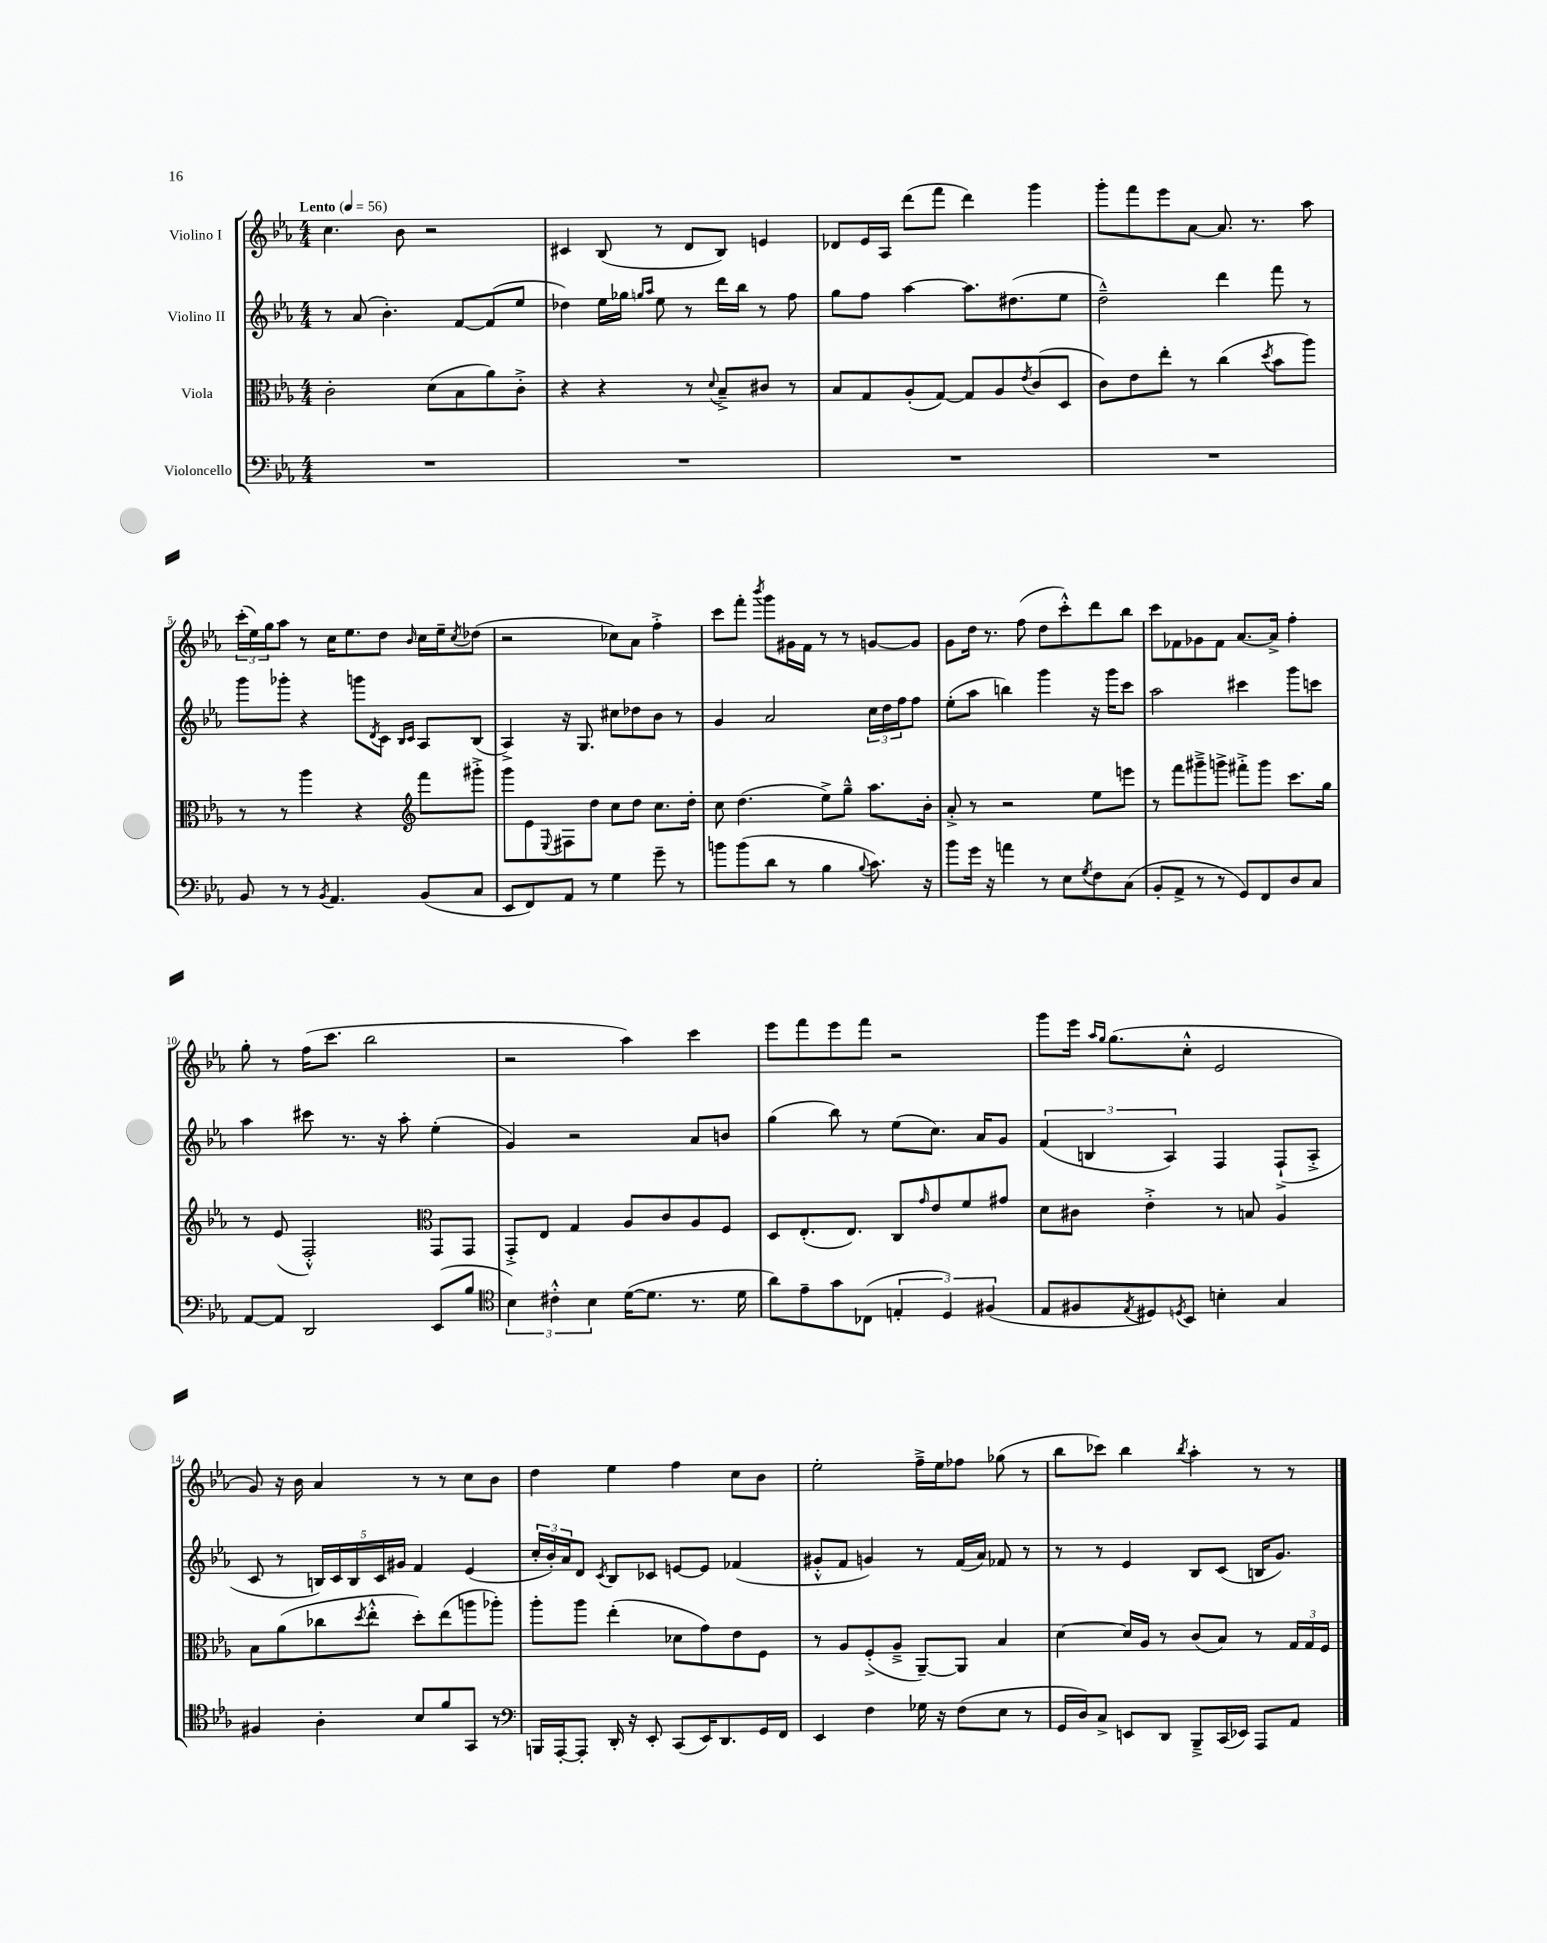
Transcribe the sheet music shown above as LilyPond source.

<<
\new StaffGroup <<
\new Staff = "s0" \with { instrumentName = "Violino I" } {
    \clef treble \key ees \major \numericTimeSignature \time 4/4 \tempo "Lento" 4 = 56
    c''4. bes'8 r2 |
    cis'4 bes8( r8 d'8 bes8) e'4 |
    des'8 ees'16 aes16 d'''8( f'''8 d'''4) g'''4 |
    g'''8-. f'''8 ees'''8 aes'8~ aes'8. r8. aes''8 |
    \tuplet 3/2 { c'''16-.( ees''16) g''16 } aes''8 r8 c''16 ees''8. d''8 \grace { bes'16 } c''16 ees''16-- \acciaccatura { c''8 } des''8( |
    r2 ces''8) aes'8 f''4-.-> |
    c'''8 f'''8-. \acciaccatura { bes'''8 } g'''8 gis'16 f'16 r8 r8 g'8~ g'8 |
    g'8 d''16 r8. f''8( d''8 c'''8-.-^) d'''8 bes''8 |
    c'''8 fes'8 ges'8 fes'8 aes'8.~ aes'16-> f''4-. |
    g''8-. r8 f''16( c'''8. bes''2 |
    r2 aes''4) c'''4 |
    ees'''8 f'''8 ees'''8 f'''8 r2 |
    g'''8 ees'''16 \grace { aes''16 g''16 } g''8.( c''8-.-^ ees'2 |
    g'8) r16 bes'16 aes'4 r8 r8 c''8 bes'8 |
    d''4 ees''4 f''4 c''8 bes'8 |
    ees''2-. f''16---> ees''16 fes''8 ges''8( r8 |
    bes''8 ces'''8) bes''4 \acciaccatura { bes''8 } aes''4-. r8 r8 \bar "|." |
}
\new Staff = "s1" \with { instrumentName = "Violino II" } {
    \clef treble \key ees \major \numericTimeSignature \time 4/4
    r8 aes'8( bes'4.-.) f'8~ f'8( ees''8 |
    des''4) ees''16 ges''16 \grace { g''16 aes''16 } ees''8 r8 d'''16 bes''16 r8 f''8 |
    g''8 f''8 aes''4~ aes''8. dis''8.( ees''8 |
    d''2---^) d'''4 f'''8 r8 |
    g'''8 ges'''8-. r4 g'''8 \acciaccatura { d'8 } c'8 \grace { bes16 c'16 } aes8 bes8( |
    aes4->) r16 g8. cis''8 des''8 bes'8 r8 |
    g'4 aes'2 \tuplet 3/2 { c''16 d''16 f''16 } f''8 |
    ees''8-.( aes''8 b''4) g'''4 r16 g'''16 c'''8 |
    aes''2 cis'''4 g'''8 c'''8 |
    aes''4 cis'''8 r8. r16 aes''8-. ees''4-.( |
    g'4) r2 aes'8 b'8 |
    g''4( bes''8) r8 ees''8( c''8.) aes'16 g'8 |
    \tuplet 3/2 { f'4( b4 aes4) } f4 f8-!->( aes8-.-> |
    c'8 r8 \tuplet 5/4 { b16) c'16 b16 c'16 gis'16 } f'4 ees'4( |
    \tuplet 3/2 { c''16-. bes'16-.) aes'16 } d'8 \acciaccatura { c'8 } bes8 ces'8 e'8~ e'8 fes'4( |
    gis'8-.-^ f'8 g'4) r8 f'16( aes'16) fes'8 r8 |
    r8 r8 ees'4 bes8 c'8( b16 g'8.) \bar "|." |
}
\new Staff = "s2" \with { instrumentName = "Viola" } {
    \clef alto \key ees \major \numericTimeSignature \time 4/4
    c'2-. d'8( bes8 aes'8) c'8-.-> |
    r4 r4 r8 \appoggiatura { d'8 } bes8---> cis'8 r8 |
    bes8 g8 aes8-.( g8~) g8 aes8 \acciaccatura { ees'8 } c'8( d8 |
    c'8) ees'8 ees''8-. r8 c''4( \acciaccatura { d''8 } bes'8 aes''8) |
    r8 r8 aes''4 r4 \clef treble f'''8 gis'''8-.-> |
    g'''8 ees'8 \appoggiatura { ees8 } fis8 d''8 c''8 d''8 c''8. d''16-. |
    c''8 d''4.( ees''8->) g''8---^ aes''8. bes'16-. |
    aes'8-.-> r8 r2 ees''8 e'''8 |
    r8 f'''8 gis'''8---> g'''8-> fis'''8-.-> g'''8 c'''8. g''16 |
    r8 ees'8( f2-.-^) \clef alto g,8 g,8 |
    g,8-.-> ees8 g4 aes8 c'8 aes8 f8 |
    d8 ees8.-.( ees8.) c8 \grace { g'16 } ees'8 f'8 gis'8 |
    d'8 cis'8 ees'4-.-> r8 b8 aes4 |
    bes8 aes'8( ces''8 \acciaccatura { d''8 } ees''8-.-^ d''8-.) ees''8( a''8 aes''8-.) |
    aes''8-. aes''8 ees''4-.( des'8 g'8) ees'8 f8 |
    r8 aes8 f8-.->( aes8---> aes,8~--) aes,8 bes4 |
    d'4~ d'16 aes16 r8 c'8( bes8) r8 \tuplet 3/2 { g16 g16 f16 } \bar "|." |
}
\new Staff = "s3" \with { instrumentName = "Violoncello" } {
    \clef bass \key ees \major \numericTimeSignature \time 4/4
    R1 |
    R1 |
    R1 |
    R1 |
    bes,8 r8 r8 \acciaccatura { bes,8 } aes,4. bes,8( c8 |
    ees,8 f,8) aes,8 r8 g4 g'8-- r8 |
    b'8 b'8( d'8 r8 bes4 \appoggiatura { bes8 } c'8.) r16 |
    bes'8 g'16 r16 a'4 r8 ees8 \acciaccatura { g8 } f8 c8( |
    bes,8-. aes,8-> r8 r8 g,8) f,8 d8 c8 |
    aes,8~ aes,8 d,2 ees,8( bes8 |
    \clef tenor \tuplet 3/2 { bes4) cis'4-.-^ bes4 } d'16~( d'8. r8. d'16 |
    aes'8) ees'8-- g'8 ces8( \tuplet 3/2 { e4-. d4) fis4( } |
    ees8 fis8 \acciaccatura { ees8 } dis8) \acciaccatura { d8 } bes,8 b4-. g4 |
    fis4 aes4-. bes8 f'8 g,8 r8 |
    \clef bass b,,16 aes,,16~-. aes,,8-. d,16-. r16 ees,8-. c,8( ees,16) d,8. g,16 f,16 |
    ees,4 f4 ges16 r16 f8( ees8 r8 |
    g,16 d16) c8-> e,8 d,8 bes,,8---> c,16( ees,16) aes,,8 aes,8 \bar "|." |
}
>>
>>
